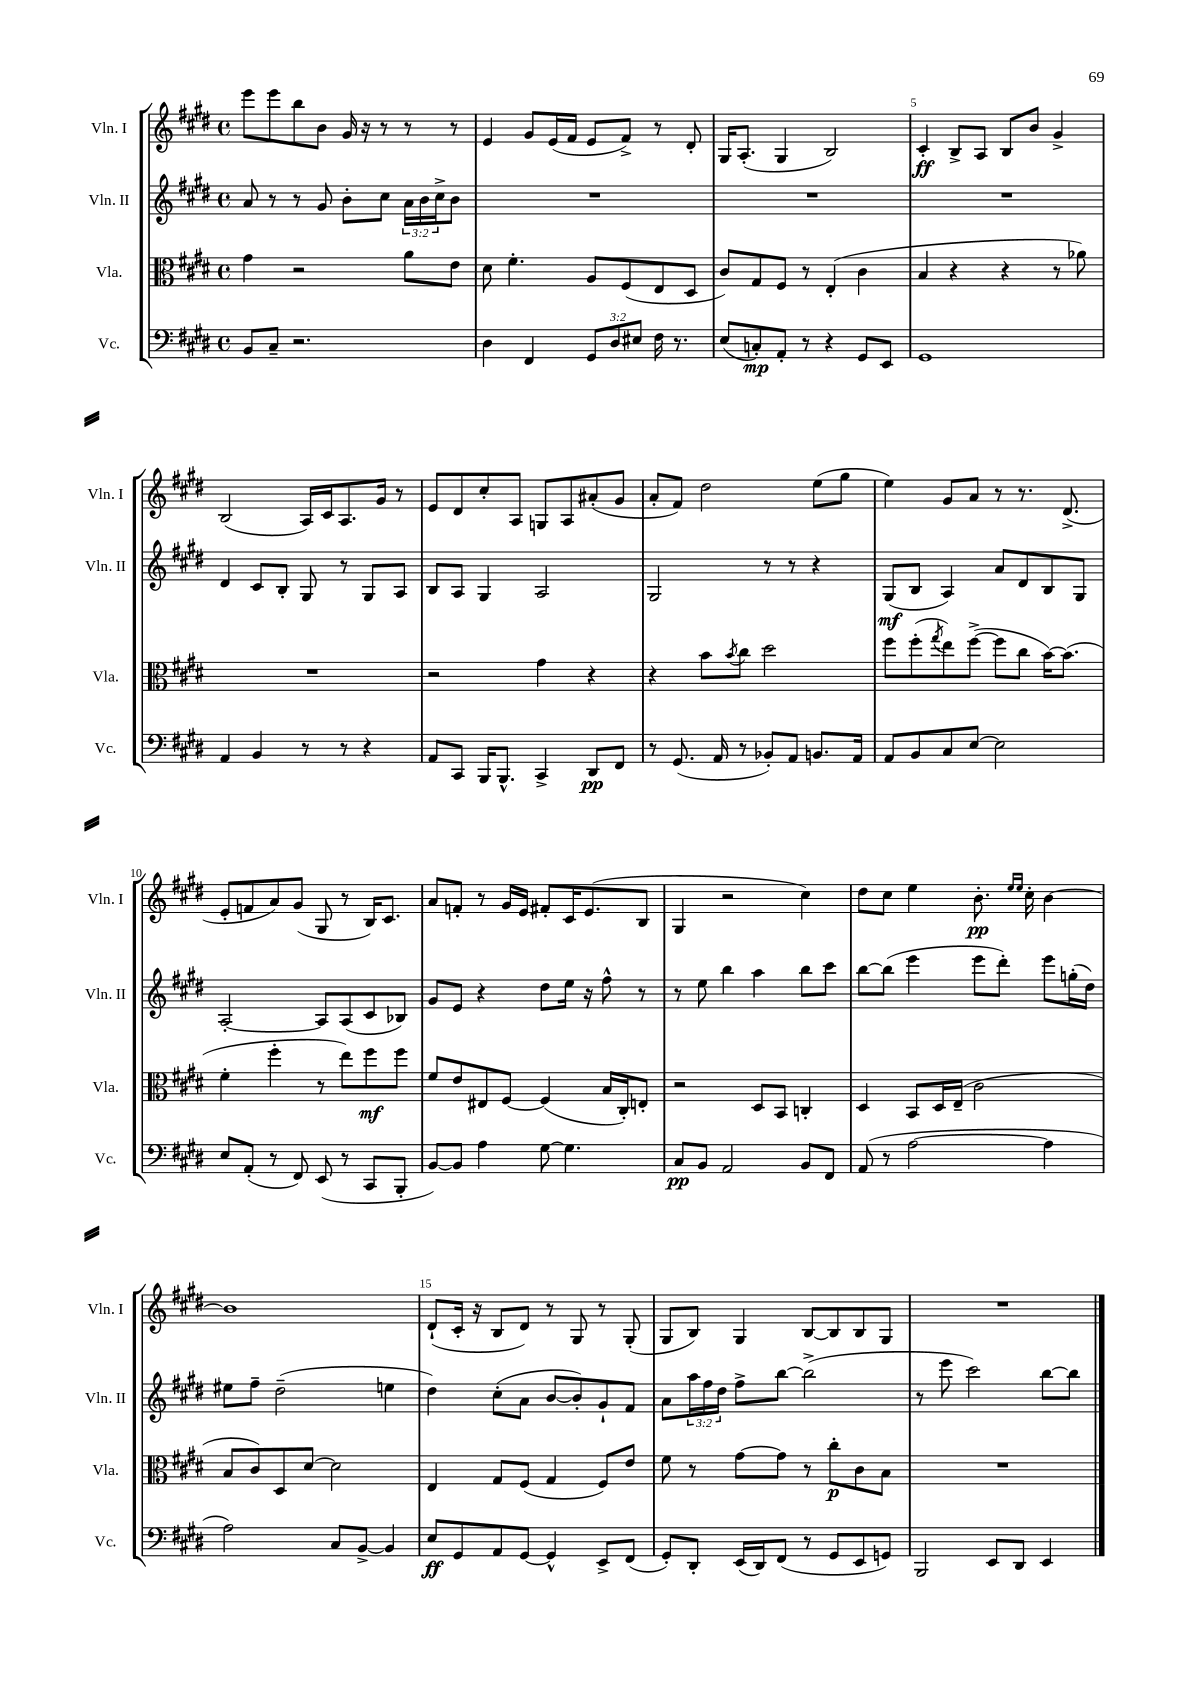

**kern	**kern	**kern	**kern
*staff4	*staff3	*staff2	*staff1
*clefF4	*clefC3	*clefG2	*clefG2
*k[f#c#g#d#]	*k[f#c#g#d#]	*k[f#c#g#d#]	*k[f#c#g#d#]
*M4/4	*M4/4	*M4/4	*M4/4
*met(c)	*met(c)	*met(c)	*met(c)
8BB	4g#	8a	8eee
8C#~	.	8r	8eee
2.r	2r	8r	8bb
.	.	8g#	8b
.	.	8b'	16g#
.	.	.	16r
.	.	8cc#	8r
.	8a	24a	8r
.	.	24b	.
.	.	24cc#^	.
.	8e	8b	8r
=	=	=	=
4D#	8d#	1r	4e
.	4.f#'	.	.
4FF#	.	.	8g#
.	.	.	(16e
.	.	.	16f#
12GG#	8A	.	8e
12D#	.	.	.
.	(8F#	.	8f#^)
12E#	.	.	.
16F#	8E	.	8r
8.r	.	.	.
.	8D#	.	8d#'
=	=	=	=
(8E	8c#)	1r	16G#
.	.	.	(8.A'
8C')	8G#	.	.
8AA'	8F#	.	4G#
8r	8r	.	.
4r	(4E'	.	2B)
8GG#	4c#	.	.
8EE	.	.	.
=	=	=	=
1GG#	4B	1r	4c#'
.	4r	.	8B^
.	.	.	8A
.	4r	.	8B
.	.	.	8b
.	8r	.	4g#^
.	8a-)	.	.
=	=	=	=
4AA	1r	4d#	(2B
4BB	.	8c#	.
.	.	8B'	.
8r	.	8G#	16A)
.	.	.	16c#
8r	.	8r	8.A
4r	.	8G#	.
.	.	.	16g#
.	.	8A	8r
=	=	=	=
8AA	2r	8B	8e
8CC#	.	8A	8d#
16BBB	.	4G#	8cc#'
8.BBB^^	.	.	.
.	.	.	8A
4CC#^	4g#	2A	8G
.	.	.	8A
8DD#	4r	.	(8a#'
8FF#	.	.	8g#
=	=	=	=
8r	4r	2G#	8a'
(8.GG#	.	.	8f#)
.	8b	.	2dd#
16AA	.	.	.
.	8qb	.	.
8r	8cc#	.	.
8BB-')	2dd#	8r	.
8AA	.	8r	.
8.BB	.	4r	(8ee
.	.	.	8gg#
16AA	.	.	.
=	=	=	=
8AA	8ff#	(8G#	4ee)
8BB	(8ff#'	8B	.
.	8qgg#	.	.
8C#	8ee)	4A)	8g#
[8E	([8ff#^	.	8a
2E]	8ff#]	8a	8r
.	8cc#	8d#	8.r
.	[16b)	8B	.
.	(8.b]	.	(8.d#^
.	.	8G#	.
=	=	=	=
8E	4f#'	[2A'	8e'
(8AA'	.	.	8f
8r	4ff#'	.	8a)
8FF#)	.	.	(8g#
(8EE	8r	8A]	8G#
8r	8ee)	(8A	8r
8CC#	8ff#	8c#	16B)
.	.	.	8.c#
8BBB'	8ff#	8B-)	.
=	=	=	=
[8BB)	8f#	8g#	8a
8BB]	8e	8e	8f'
4A	8E#	4r	8r
.	[8F#	.	16g#
.	.	.	16e
[8G#	(4F#]	8dd#	8f#'
4.G#]	.	16ee	16c#
.	.	16r	(8.e
.	16B	8ff#^^	.
.	16C#')	.	.
.	8E'	8r	8B
=	=	=	=
8C#	2r	8r	4G#
8BB	.	8ee	.
2AA	.	4bb	2r
.	8D#	4aa	.
.	8BB	.	.
8BB	4C'	8bb	4cc#)
8FF#	.	8ccc#	.
=	=	=	=
(8AA	4D#	[8bb	8dd#
8r	.	(8bb]	8cc#
[2A	8BB	4eee	4ee
.	16D#	.	.
.	(16E~	.	.
.	2c#	8eee	8.b'
.	.	8ddd#')	.
.	.	.	16qqee
.	.	.	16qqee
.	.	.	16cc#'
4A]	.	8eee	[4b
.	.	(16gg'	.
.	.	16dd#)	.
=	=	=	=
2A)	8B	8ee#	1b]
.	8c#)	8ff#~	.
.	8D#	(2dd#~	.
.	[8d#	.	.
8C#	2d#]	.	.
[8BB^	.	.	.
4BB]	.	4ee	.
=	=	=	=
8E	4E	4dd#)	(8d#`
8GG#	.	.	16c#'
.	.	.	16r
8AA	8G#	(8cc#'	8B
[8GG#	(8F#	8a	8d#)
4GG#^^]	4G#	[8b	8r
.	.	8b'])	8G#
8EE^	8F#)	8g#`	8r
(8FF#	8e	8f#	(8G#'
=	=	=	=
8GG#')	8f#	8a	8G#
8DD#'	8r	24aa	8B)
.	.	24ff#	.
.	.	24dd#	.
(16EE	[8g#	8ff#^	4G#
16DD#)	.	.	.
(8FF#	8g#]	[8bb	.
8r	8r	(2bb^]	[8B
8GG#	8cc#'	.	8B]
8EE	8c#	.	8B
8GG)	8B	.	8G#
=	=	=	=
2BBB	1r	8r	1r
.	.	8eee	.
.	.	2ccc#)	.
8EE	.	.	.
8DD#	.	.	.
4EE	.	[8bb	.
.	.	8bb]	.
==	==	==	==
*-	*-	*-	*-
